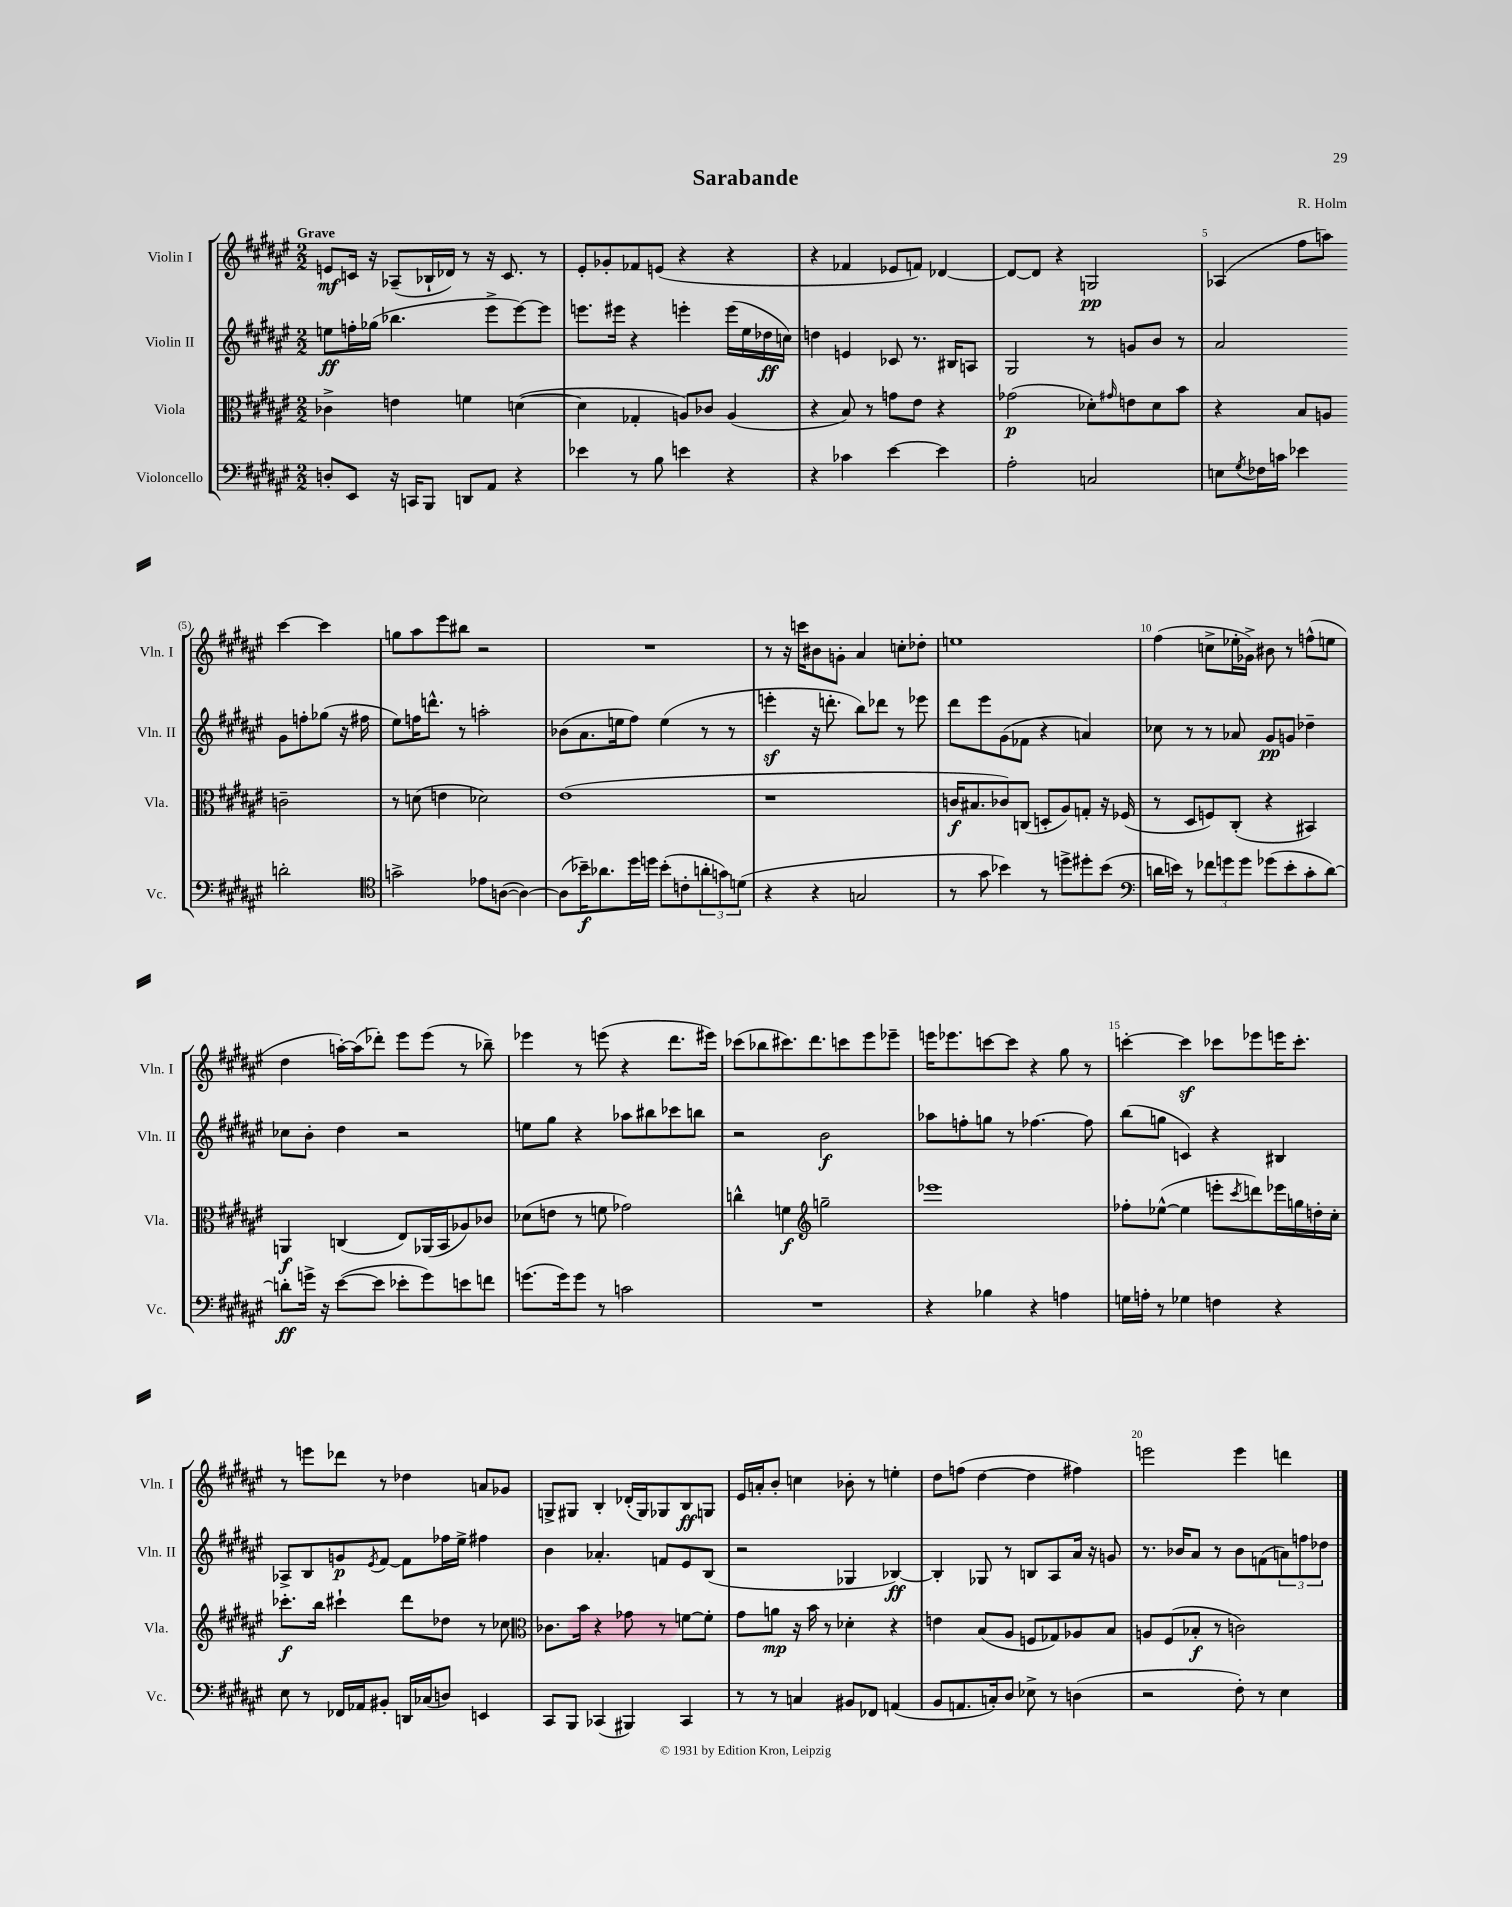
\header { title = "Sarabande" composer = "R. Holm" }
<<
\new StaffGroup <<
\new Staff = "s0" \with { instrumentName = "Violin I" shortInstrumentName = "Vln. I" } {
    \clef treble \key fis \major \numericTimeSignature \time 2/2 \tempo "Grave"
    e'8\mf c'16 r16 aes8--( bes16-! des'16) r8 r16 c'8. r8 |
    eis'8-. ges'8-. fes'8 e'8( r4 r4 |
    r4 fes'4 ees'8 f'8) des'4~ |
    des'8~ des'8 r4 g2\pp |
    aes4( fis''8 a''8) cis'''4~ cis'''4 |
    g''8 ais''8 eis'''8 bis''8 r2 |
    R1 |
    r8 r16 c'''16 bis'8 g'8-. ais'4 c''8-. des''8-. |
    e''1 |
    fis''4( c''8-> ees''16-. ges'16->) bis'8 r8 f''8-^( e''8 |
    dis''4 a''16~-.) a''16( des'''8-.) eis'''8 eis'''8( r8 bes''8--) |
    ees'''4 r8 e'''8( r4 dis'''8. eis'''16) |
    ces'''8( bes''8 cis'''8.) dis'''8. c'''8 eis'''8 ees'''8-- |
    e'''16 ees'''8. c'''8~ c'''8 r4 gis''8 r8 |
    c'''4~-. c'''4\sf ces'''8 ees'''8 e'''16 ces'''8.-. |
    r8 e'''8 des'''8 r8 des''4 a'8 ges'8 |
    g8-> gis8 b4-. des'16-.( gis16) ges8 b8\ff g8 |
    eis'16 a'16-. b'8-. c''4 bes'8-. r8 e''4-. |
    dis''8 f''8( dis''4~ dis''4 fis''4) |
    e'''2 e'''4 d'''4 \bar "|." |
}
\new Staff = "s1" \with { instrumentName = "Violin II" shortInstrumentName = "Vln. II" } {
    \clef treble \key fis \major \numericTimeSignature \time 2/2
    e''8\ff f''16-. ges''16( bes''4. eis'''8-> eis'''8~) eis'''8 |
    e'''8. eis'''16 r4 e'''4-. e'''16( eis''16 des''16\ff c''16) |
    d''4 e'4 ces'8 r8. bis16 a8 |
    gis2 r8 g'8 b'8 r8 |
    ais'2 gis'8 f''8-. ges''8( r16 fis''16 |
    eis''8) f''16 d'''8.-^ r8 a''2-. |
    bes'8( ais'8. e''16 fis''8) e''4( r8 r8 |
    e'''4-.\sf r16 d'''8.-. b''8) des'''8 r8 ees'''8 |
    dis'''8 eis'''8 gis'8( fes'8 r4 a'4) |
    ces''8 r8 r8 aes'8 gis'8\pp g'8 des''4-- |
    ces''8 b'8-. dis''4 r2 |
    e''8 gis''8 r4 aes''8 bis''8 ces'''8 b''8 |
    r2 b'2\f |
    aes''8 f''8-. g''8 r8 fes''4.~ fes''8 |
    b''8( g''8 c'4) r4 bis4 |
    aes8-> b8 g'8\p \acciaccatura { eis'8 } fis'8~ fis'8 fes''16 eis''16-> fis''4 |
    b'4 aes'4.-. f'8 eis'8 b8( |
    r2 ges4 bes4~\ff) |
    bes4-. ges8 r8 b8 ais8 ais'16 r16 g'8 |
    r8. bes'16 ais'8 r8 bes'8 f'8( \tuplet 3/2 { a'8) f''8 des''8 } \bar "|." |
}
\new Staff = "s2" \with { instrumentName = "Viola" shortInstrumentName = "Vla." } {
    \clef alto \key fis \major \numericTimeSignature \time 2/2
    ces'4-> e'4 f'4 d'4~( |
    d'4 ges4-. a8) ces'8 a4( |
    r4 b8) r8 g'8 eis'8 r4 |
    ges'2\p( des'8-.) \grace { gis'16 } e'8 des'8 b'8 |
    r4 b8 a8 c'2-- |
    r8 d'8( e'4 des'2) |
    eis'1( |
    r1 |
    c'16\f bis8. ces'8) c8( d8-. ais8) g8-. r16 fes16( |
    r8 dis8 f8) cis8-.( r4 bis,4) |
    a,4\f c4( eis8) aes,16( b,16 aes8) ces'8 |
    des'8( e'8 r8 f'8 ges'2) |
    c''4-^ f'4\f \clef treble g''2-- |
    ees'''1 |
    fes''8-. ees''8~-^( ees''4 e'''8-. \acciaccatura { cis'''8 } d'''8) ees'''16 g''16 d''16-. cis''16-. |
    ces'''8.-.\f b''16 cis'''4-! dis'''8 des''8 r8 ces''8 |
    \clef alto ces'8. b'16 r4 ges'8 r8 f'8~ f'8-. |
    gis'8 a'8\mp r16 b'16 r8 des'4-. r4 |
    e'4 b8( ais8 f8 ges8) aes8 b8 |
    a8 fis8( bes8-.\f r8 c'2) \bar "|." |
}
\new Staff = "s3" \with { instrumentName = "Violoncello" shortInstrumentName = "Vc." } {
    \clef bass \key fis \major \numericTimeSignature \time 2/2
    d8-. eis,8 r16 c,16 b,,8 d,8 ais,8 r4 |
    ees'4 r8 b8 e'4 r4 |
    r4 ces'4 eis'4~ eis'4 |
    ais2-. c2 |
    e8 \acciaccatura { gis8 } fes16 c'16 ees'4 d'2-. |
    \clef tenor g'2-> ees'8 a8~( a4~) |
    a8( bes'16--\f) aes'8. dis''16 d''16 bes'8-.( c'8-. \tuplet 3/2 { a'8-. g'8) d'8( } |
    r4 r4 g2 |
    r8 gis'8 bes'4) r8 d''8-> dis''8-. bes'8( |
    \clef bass d'16 e'16) r8 \tuplet 3/2 { fes'8 g'8 g'8 } ges'8( e'8-. cis'8-. d'8~) |
    d'8-.\ff g'16-> r16 eis'8~( eis'8 ees'8-. g'8) e'8 f'8 |
    g'8.( g'16) g'8 r8 c'2 |
    R1 |
    r4 bes4 r4 a4 |
    g16 a16-. r8 ges4 f4 r4 |
    eis8 r8 fes,16 aes,16 bis,8-. d,16 ces16( d8) e,4 |
    cis,8 b,,8 ces,4( bis,,4) ces,4 |
    r8 r8 c4 bis,8 fes,8 a,4( |
    b,8 a,8. c16-.) dis8 ees8-> r8 d4( |
    r2 fis8-.) r8 eis4 \bar "|." |
}
>>
>>
\layout { \context { \Score \override BarNumber.break-visibility = ##(#f #t #t) barNumberVisibility = #(every-nth-bar-number-visible 5) } }
